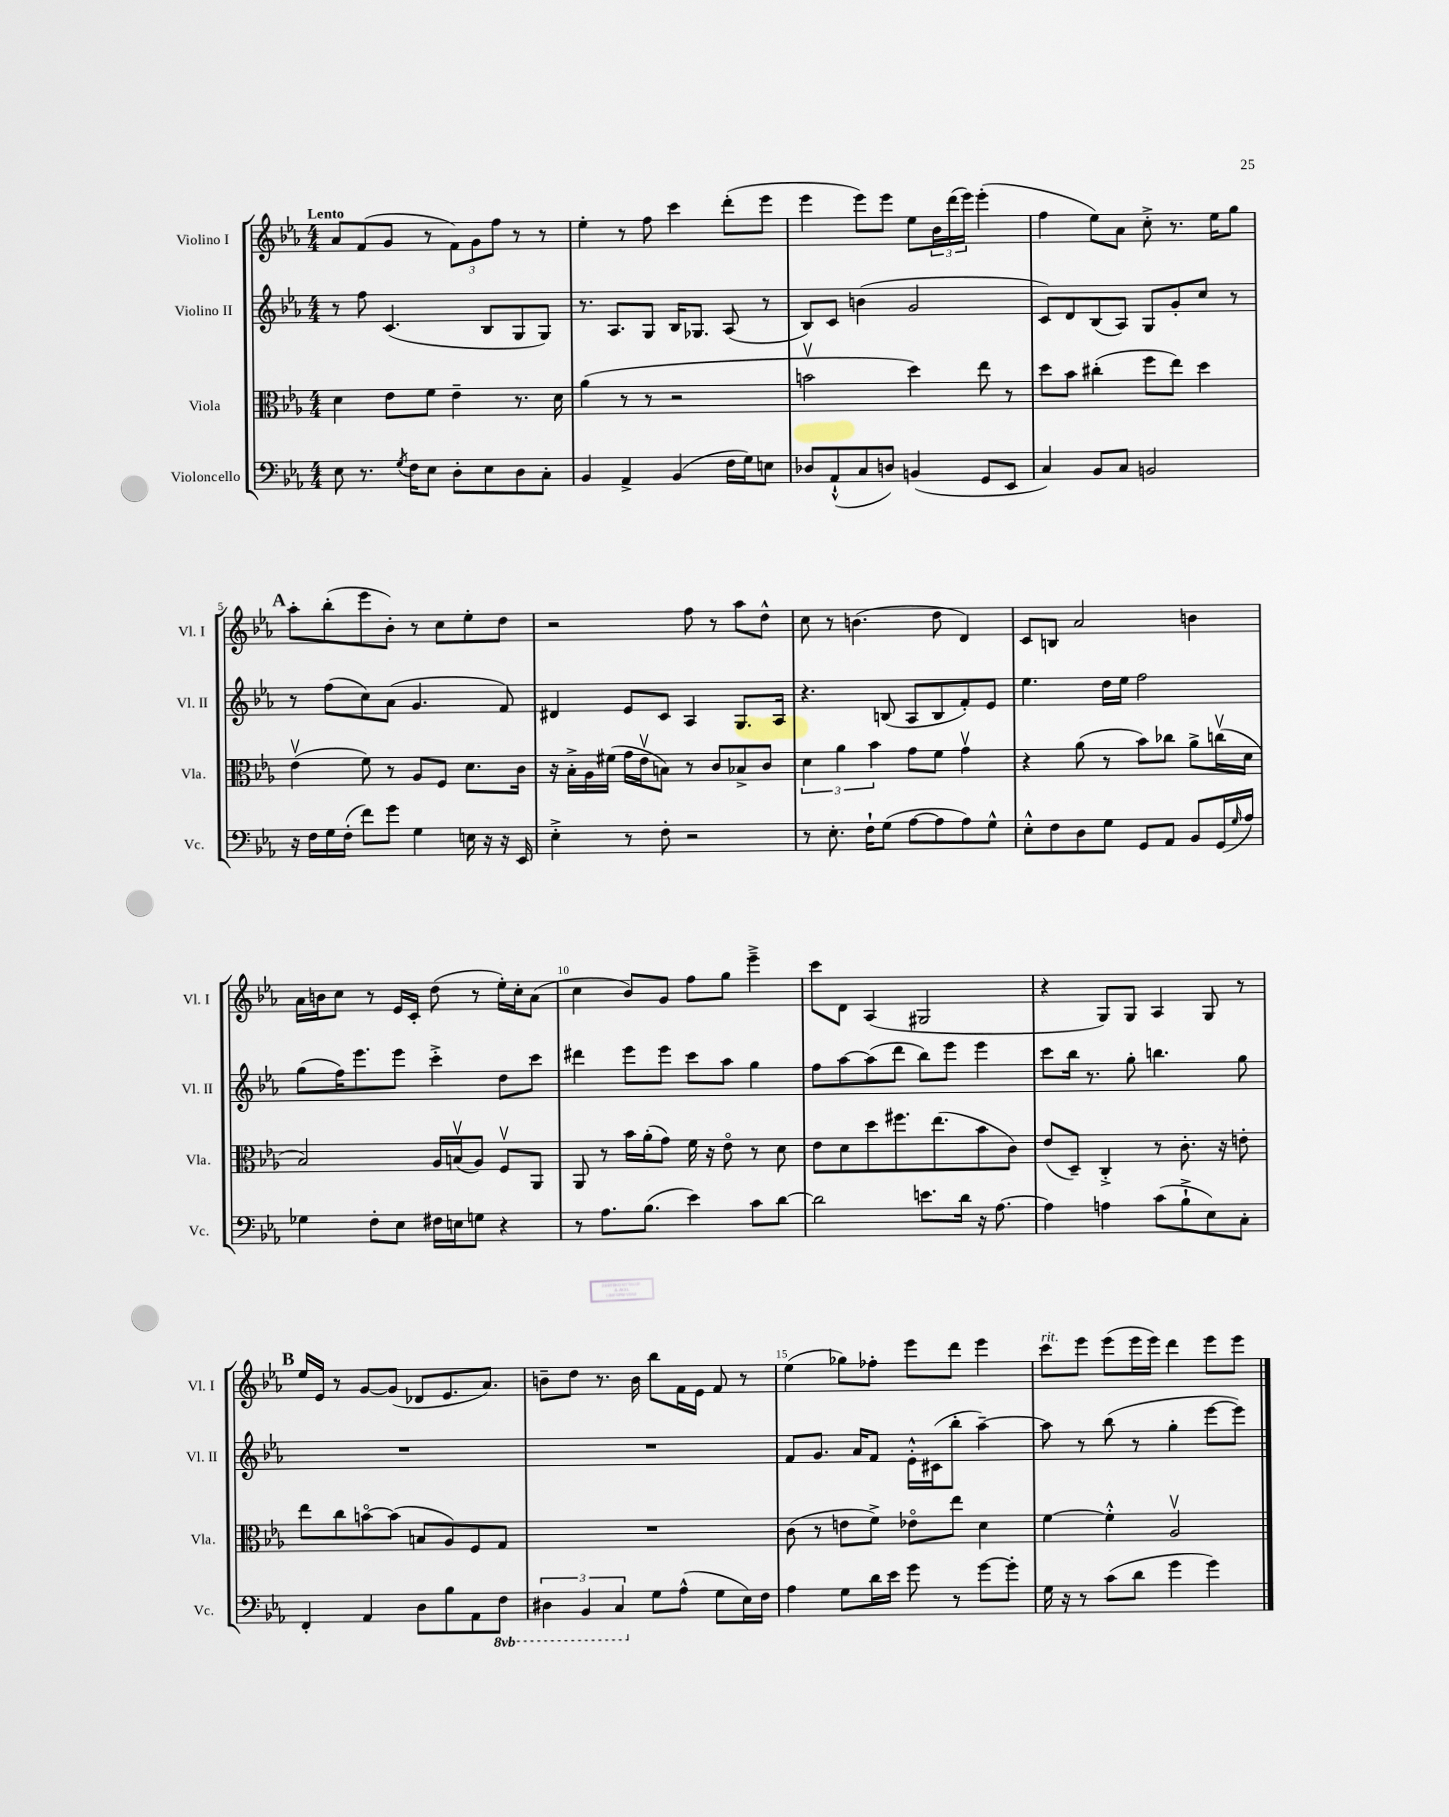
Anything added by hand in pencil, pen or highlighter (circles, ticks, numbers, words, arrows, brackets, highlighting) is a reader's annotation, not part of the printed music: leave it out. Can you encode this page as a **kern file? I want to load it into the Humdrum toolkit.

**kern	**kern	**kern	**kern
*staff4	*staff3	*staff2	*staff1
*clefF4	*clefC3	*clefG2	*clefG2
*k[b-e-a-]	*k[b-e-a-]	*k[b-e-a-]	*k[b-e-a-]
*M4/4	*M4/4	*M4/4	*M4/4
8E-	4d	8r	8a-
8.r	.	8ff	(8f
.	8e-	(4.c	8g
8qG	.	.	.
16F	.	.	.
8E-	8f	.	8r
8D'	4e-~	.	12f)
.	.	.	12g
8E-	.	8B-	.
.	.	.	12ff
8D	8.r	8G	8r
8C'	.	8G)	8r
.	16d	.	.
=	=	=	=
4BB-	(4a-	8.r	4ee-'
.	.	8.A-	.
4AA-^	8r	.	8r
.	8r	8G	8ff
(4BB-	2r	16B-	4ccc
.	.	8.G-	.
16F	.	(8A-	(8ddd'
16G)	.	.	.
8E	.	8r	8eee-
=	=	=	=
8D-	2bv	8B-)	4eee-
(8AA-`^^	.	8c	.
8C	.	(4b	8eee-)
8D)	.	.	8eee-
(4BB	4dd)	2g	8ee-
.	.	.	24b-
.	.	.	(24ddd
.	.	.	24eee-)
8GG	8ee-	.	(4eee-'
8EE-	8r	.	.
=	=	=	=
4C)	8dd	8c)	4ff
.	8b-	8d	.
8BB-	(4cc#'	(8B-	8ee-)
8C	.	8A-)	8a-
2BB	8ff	8G	8cc'^
.	8ee-)	8g'	8.r
.	4dd	8cc	.
.	.	.	16ee-
.	.	8r	8gg
=	=	=	=
16r	(4e-v	8r	8aa-'
16F	.	.	.
16G	.	(8ff	(8bb-'
(16F'	.	.	.
8f)	8f)	8cc)	8eee-
8g	8r	(8a-	8b-')
4G	8A-	4.g	8r
.	8F	.	8cc
16E	8.d	.	8ee-'
16r	.	.	.
16r	.	8f)	8dd
16EE-	16c	.	.
=	=	=	=
4E-'^	16r	4d#	2r
.	16B-'^	.	.
.	16A-	.	.
.	(16f#	.	.
8r	16g	8e-	.
.	16e-v	.	.
8F'	8B)	8c	.
2r	8r	4A-	8ff
.	8c	.	8r
.	8B-^	8.G	8aa-
.	8c	.	8dd^^
.	.	16A-	.
=	=	=	=
8r	6d	4.r	8cc
8.E-'	.	.	8r
.	6a-	.	.
.	.	.	(4.b
16F`	.	.	.
.	6b-	.	.
(8G	.	(8B	.
[8A-	8g	8A-	.
8A-]	8f	8B	8dd
8A-)	4gv	8f')	4d)
8G^^	.	8e-	.
=	=	=	=
8E-'^^	4r	4.ee-	8c
8F	.	.	8B
8D	(8a-	.	2a-
8G	8r	16dd	.
.	.	16ee-	.
8GG	8b-)	2ff	.
8AA-	8cc-	.	.
8BB-	8a-^	.	4b
(16GG	(16ccv	.	.
16qqG	.	.	.
16A-)	16d	.	.
=	=	=	=
4G-	2B-)	(8gg	16a-
.	.	.	16b
.	.	16ff)	8cc
.	.	8.eee-	.
8F'	.	.	8r
8E-	.	8eee-	16e-
.	.	.	16c'
16F#	16A-	4ccc'^	(8dd
16E	(16Bv	.	.
8G	8A-)	.	8r
4r	8Fv	8dd	16ee-')
.	.	.	16cc'
.	8AA-	8ccc	(8a-
=	=	=	=
8r	8AA-	4ddd#	4cc
8.A-	8r	.	.
.	16b-	8eee-	8b-)
(8.B-	(16a-'	.	.
.	8g)	8eee-	8g
4e-)	16f	8ccc	8ff
.	16r	.	.
.	8e-o	8aa-	8gg
8c	8r	4gg	4eee-~^
[8d	8d	.	.
=	=	=	=
2d]	8e-	8ff	8ccc
.	8d	[8aa-	8d
.	8dd	(8aa-]	(4A-
.	8.ff#	8ddd	.
8.e	.	8bb-)	2G#
.	(8.ee-	.	.
.	.	8eee-	.
16d	.	.	.
16r	8b-	4eee-	.
[8.A-	.	.	.
.	8c)	.	.
=	=	=	=
4A-]	(8e-	8ccc	4r
.	8D~)	16bb-	.
.	.	8.r	.
4A	4C'^	.	8G)
.	.	8gg'	8G
(8c	8r	4.bb	4A-
8B-`^	8.c'	.	.
8E-)	.	.	8G
.	16r	.	.
8C'	8e'	8gg	8r
=	=	=	=
4FF'	8ee-	1r	16ee-
.	.	.	16e-
.	8cc	.	8r
4AA-	[8bo	.	[8g
.	(8b]	.	(8g]
8D	8B	.	8d-
8B-	8A-)	.	8.e-
8AA-	8F	.	.
.	.	.	8.a-)
8FF	8G	.	.
=	=	=	=
6DD#	1r	1r	8b~
.	.	.	8dd
6BBB-	.	.	.
.	.	.	8.r
6CC	.	.	.
.	.	.	16b
8G	.	.	8bb-
(8A-^^	.	.	16f
.	.	.	16e-
8G	.	.	8f
16E-)	.	.	8r
16F	.	.	.
=	=	=	=
4A-	(8c	8f	(4ee-
.	8r	8.g	.
8G	8e	.	8gg-)
.	.	16a-	.
16d	8f^)	8f	8ff-'
16e-	.	.	.
8g	8e-o	16e-'^^	8eee-
.	.	(16c#	.
8r	8ee-	8bb-'	8ddd
[8g	4d	[4aa-~)	4eee-
8g']	.	.	.
=	=	=	=
16G	[4f	8aa-]	8ccc
16r	.	.	.
8r	.	8r	8eee-
(8c	4f'^^]	(8bb-	(8eee-
8d	.	8r	16eee-
.	.	.	16eee-)
4g	2A-v	4gg'	4ddd
4g)	.	[8eee-	8eee-
.	.	8eee-])	8eee-
==	==	==	==
*-	*-	*-	*-
